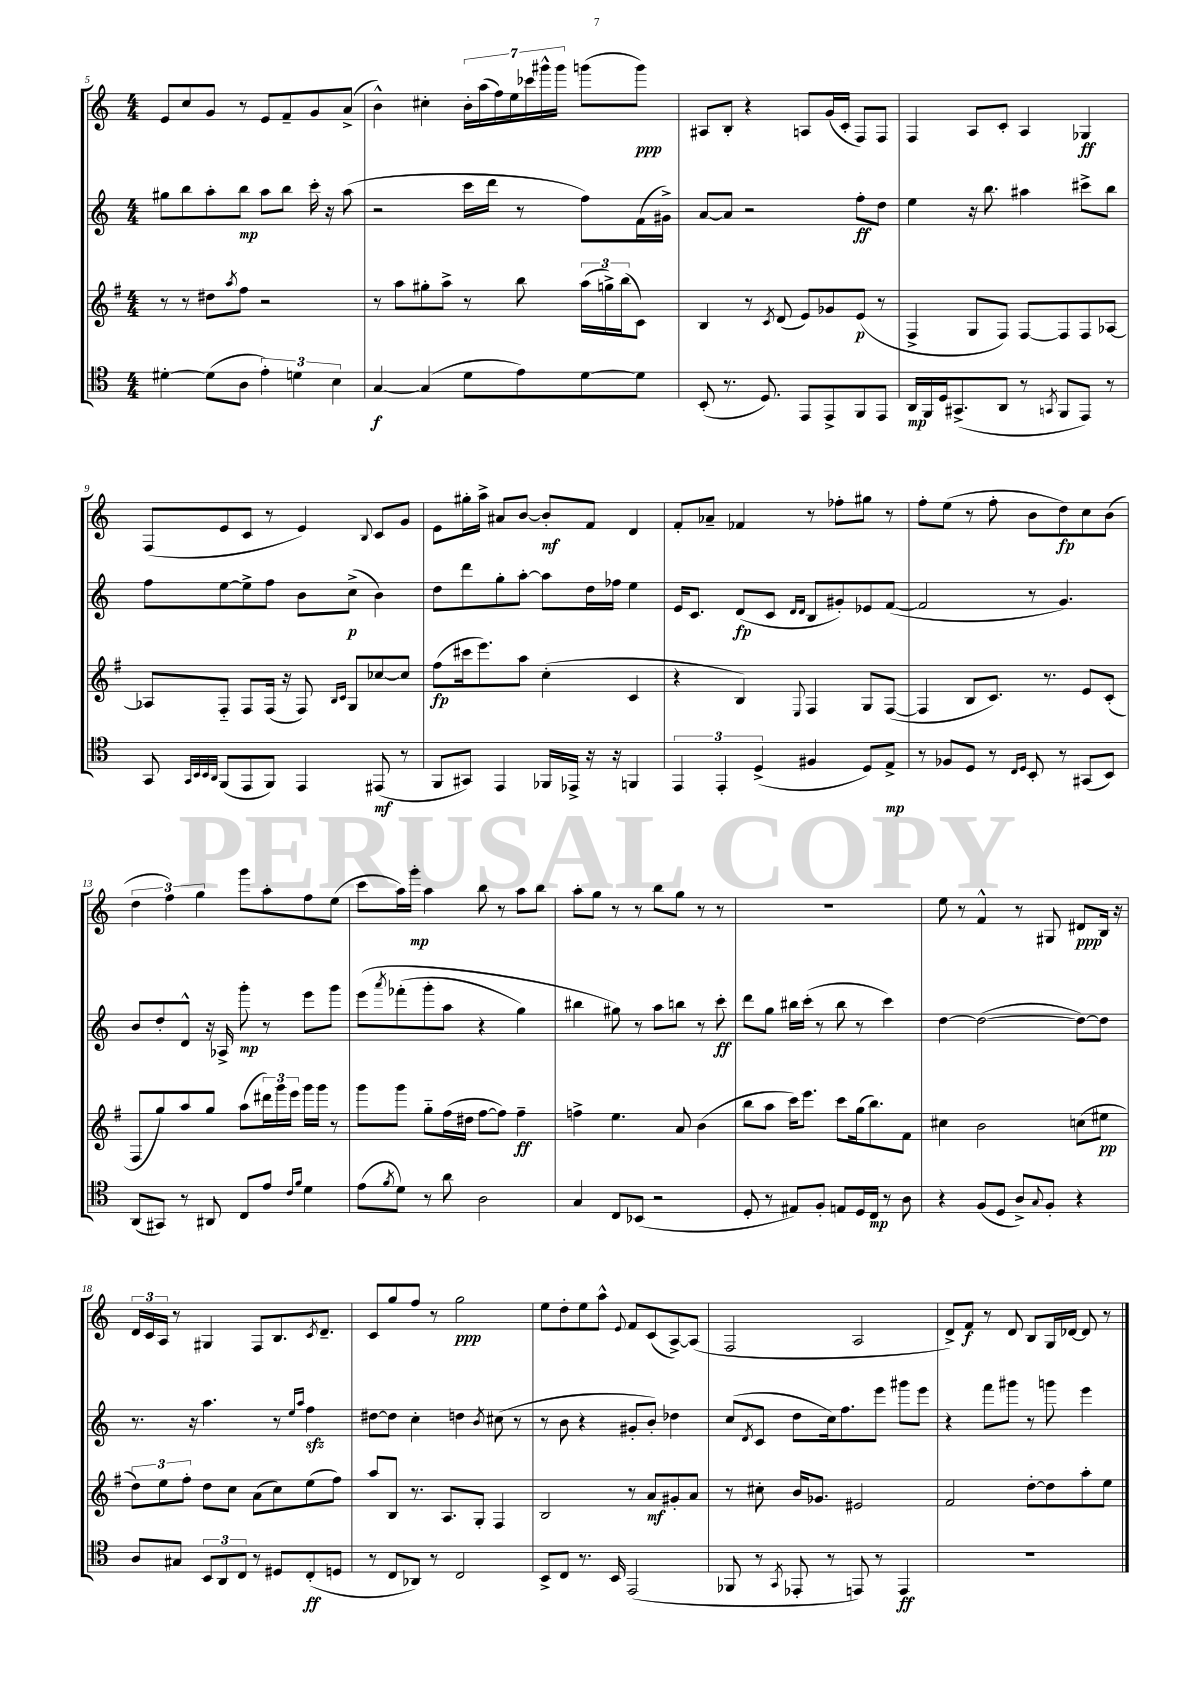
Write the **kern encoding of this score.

**kern	**kern	**kern	**kern
*staff4	*staff3	*staff2	*staff1
*clefC4	*clefG2	*clefG2	*clefG2
*k[]	*k[f#]	*k[]	*k[]
*M4/4	*M4/4	*M4/4	*M4/4
[4d#'	8r	8gg#	8e
.	8r	8bb	8cc
(8d#]	8dd#	8aa'	8g
.	8qaa	.	.
8A	8ff#	8bb	8r
6e')	2r	8aa	8e
.	.	8bb	8f~
6d	.	.	.
.	.	16ccc'	8g
.	.	16r	.
6B	.	.	.
.	.	(8aa	(8a^
=	=	=	=
[4G	8r	2r	4b^^)
.	8aa	.	.
(4G]	8gg#'	.	4cc#'
.	8aa^	.	.
8d	8r	16ccc	28b'
.	.	.	(28aa
.	.	16ddd	.
.	.	.	28ff)
.	.	.	28ee
8e)	8bb	8r	.
.	.	.	28ccc-
.	.	.	28ggg#^^
.	.	.	28ggg#
[8d	(24aa	8ff)	(8ggg
.	24gg^)	.	.
.	(24bb	.	.
8d]	8c)	(16f	8ggg)
.	.	16g#^)	.
=	=	=	=
(8BB'	4B	[8a	8A#
8.r	.	8a]	8B'
.	8r	2r	4r
8.D)	.	.	.
.	8qc	.	.
.	(8d	.	.
8EE	8e)	.	8A
8EE^	8g-	.	(16g
.	.	.	16c'
8FF	(8e	8ff'	8F)
8EE	8r	8dd	8F
=	=	=	=
16AA	4F#^	4ee	4F
16FF	.	.	.
16D	.	.	.
(8.GG#^	.	.	.
.	8G	16r	8A
.	.	8.bb	.
8AA	8F#)	.	8c'
8r	[8F#	4aa#	4A
8qGG	.	.	.
8FF	8F#]	.	.
8EE)	8F#	8ccc#^	4G-
8r	[8A-	8bb	.
=	=	=	=
8GG	8A-]	8ff	(8F
32qqGG	.	.	.
32qqBB	.	.	.
32qqBB	.	.	.
32qqAA	.	.	.
(8FF	8F#'~	[8ee	8e
8EE	8F#	8ee^]	8c
8FF)	(16F#	8ff	8r
.	16r	.	.
4EE	8F#)	8b	4e)
.	16qqB	.	.
.	16qqc	.	.
.	8G	(8cc^	.
.	.	.	8qqB
(8EE#	[8cc-	4b)	8c
8r	8cc-]	.	8g
=	=	=	=
8FF	(8ff#	8dd	8e
8GG#)	16ccc#	8ddd	16gg#'
.	8.eee)	.	16aa^
4EE	.	8gg'	8a#
.	8aa	[8aa'	[8b
16FF-	(4cc'	8aa]	8b']
16EE-^	.	.	.
16r	.	16dd	8f
16r	.	16ff-	.
4FF	4c	4ee	4d
=	=	=	=
6EE	4r	16e	8f'
.	.	8.c	.
.	.	.	8a-~
6EE'	.	.	.
.	4B)	(8d	4f-
(6D^	.	.	.
.	.	8c	.
.	.	16qqd	.
.	8qqE	16qqd	.
4F#	4F#	8B	8r
.	.	8g#')	8ff-'
8D)	8G	8e-	8gg#
8E^	([8F#	([8f	8r
=	=	=	=
8r	4F#]	2f]	8ff'
8F-	.	.	(8ee
8D	8B	.	8r
8r	8.c)	.	8ff'
16qqC	.	.	.
16qqD	.	.	.
8BB'	.	8r	8b
.	8.r	.	.
8r	.	4.g)	8dd)
(8GG#	8e	.	8cc
8BB)	(8c'	.	(8b
=	=	=	=
(8AA	8F#	8b	6dd
8GG#)	8gg)	8dd'	.
.	.	.	6ff)
8r	8aa	8d^^	.
.	.	.	6gg
8AA#	8gg	16r	.
.	.	16A-^	.
8C	(8aa	8ggg'	8ggg
8e	24ddd#)	8r	8aa'
.	24ggg	.	.
.	24eee	.	.
16qqc	.	.	.
16qqf	.	.	.
4d	16ggg	8eee	8ff
.	16ggg	.	.
.	8r	8ggg	(8ee
=	=	=	=
(8e	8ggg	&(8eee	8ccc
8qf	.	8qaaa	.
8d)	8ggg	(8fff-'	16aa)
.	.	.	16ggg'
8r	8gg'~	8ggg'	4aa
8a	(16ff#	8aa	.
.	16dd#	.	.
2A	[8ff#	4r	8bb
.	8ff#])	.	8r
.	4ff#~	4gg)	8aa
.	.	.	8bb
=	=	=	=
4G	4ff^	4bb#	8aa'
.	.	.	8gg
8C	4.ee	8gg#&)	8r
(8BB-	.	8r	8r
2r	.	8aa	8bb
.	8a	8bb	8gg
.	(4b	8r	8r
.	.	8ccc'	8r
=	=	=	=
8D'	8bb	8ddd	1r
8r	8aa	8gg	.
8E#)	16ccc)	16bb#	.
.	8.eee	(16ccc'	.
8F'	.	8r	.
8E	8ccc	8bb#	.
16D	(16gg	8r	.
16C	8.bb)	.	.
8r	.	4ccc)	.
8A	8f#	.	.
=	=	=	=
4r	4cc#	[4dd	8ee
.	.	.	8r
(8F	2b	(2dd_	4f^^
8D	.	.	.
8A^)	.	.	8r
8qqG	.	.	.
8F'	.	.	8G#
4r	(8cc	8dd_)	8d#
.	8ee#	8dd]	16B
.	.	.	16r
=	=	=	=
8A	12dd)	8.r	24d
.	.	.	24c
.	12ee	.	24A
8G#	.	.	8r
.	12ff#'	.	.
.	.	16r	.
12BB	8dd	4.aa	4G#
12AA	.	.	.
.	8cc	.	.
12C	.	.	.
8r	(8a	.	8F
8D#	8cc)	8r	8.B
.	.	16qqee	.
.	.	16qqaa	.
(8C'	(8ee	4ff	.
.	.	.	8qc
.	.	.	8.d~
8D	8ff#)	.	.
=	=	=	=
8r	8aa	[8dd#	8c
8C	8B	8dd#]	8gg
8AA-)	8.r	4cc'	8ff
8r	.	.	8r
.	8.A	.	.
2C	.	4dd	2gg
.	8G'	.	.
.	.	8qb	.
.	4F#	(8cc#	.
.	.	8r	.
=	=	=	=
8BB^	2B	8r	8ee
8C	.	8b	8dd'
8.r	.	4r	8ee
.	.	.	8aa^^
16BB	.	.	.
.	.	.	8qqe
(2EE	8r	8g#'	8f
.	8a	8b')	(8c
.	8g#'	4dd-	[8A^)
.	8a	.	(8A]
=	=	=	=
8FF-	8r	(8cc	2F
.	.	8qd	.
8r	8cc#'	8c	.
8qGG	.	.	.
8EE-'	16b	8dd	.
.	8.g-	.	.
8r	.	16cc)	.
.	.	8.ff	.
8EE)	2e#	.	2A
8r	.	8eee	.
4EE	.	8ggg#	.
.	.	8eee	.
=	=	=	=
1r	2f#	4r	8d^)
.	.	.	8f
.	.	8fff	8r
.	.	8ggg#	8d
.	[8dd'	8r	8B
.	8dd]	8ggg	16G
.	.	.	[16d-
.	8aa'	4eee	8d-]
.	8ee	.	8r
==	==	==	==
*-	*-	*-	*-
